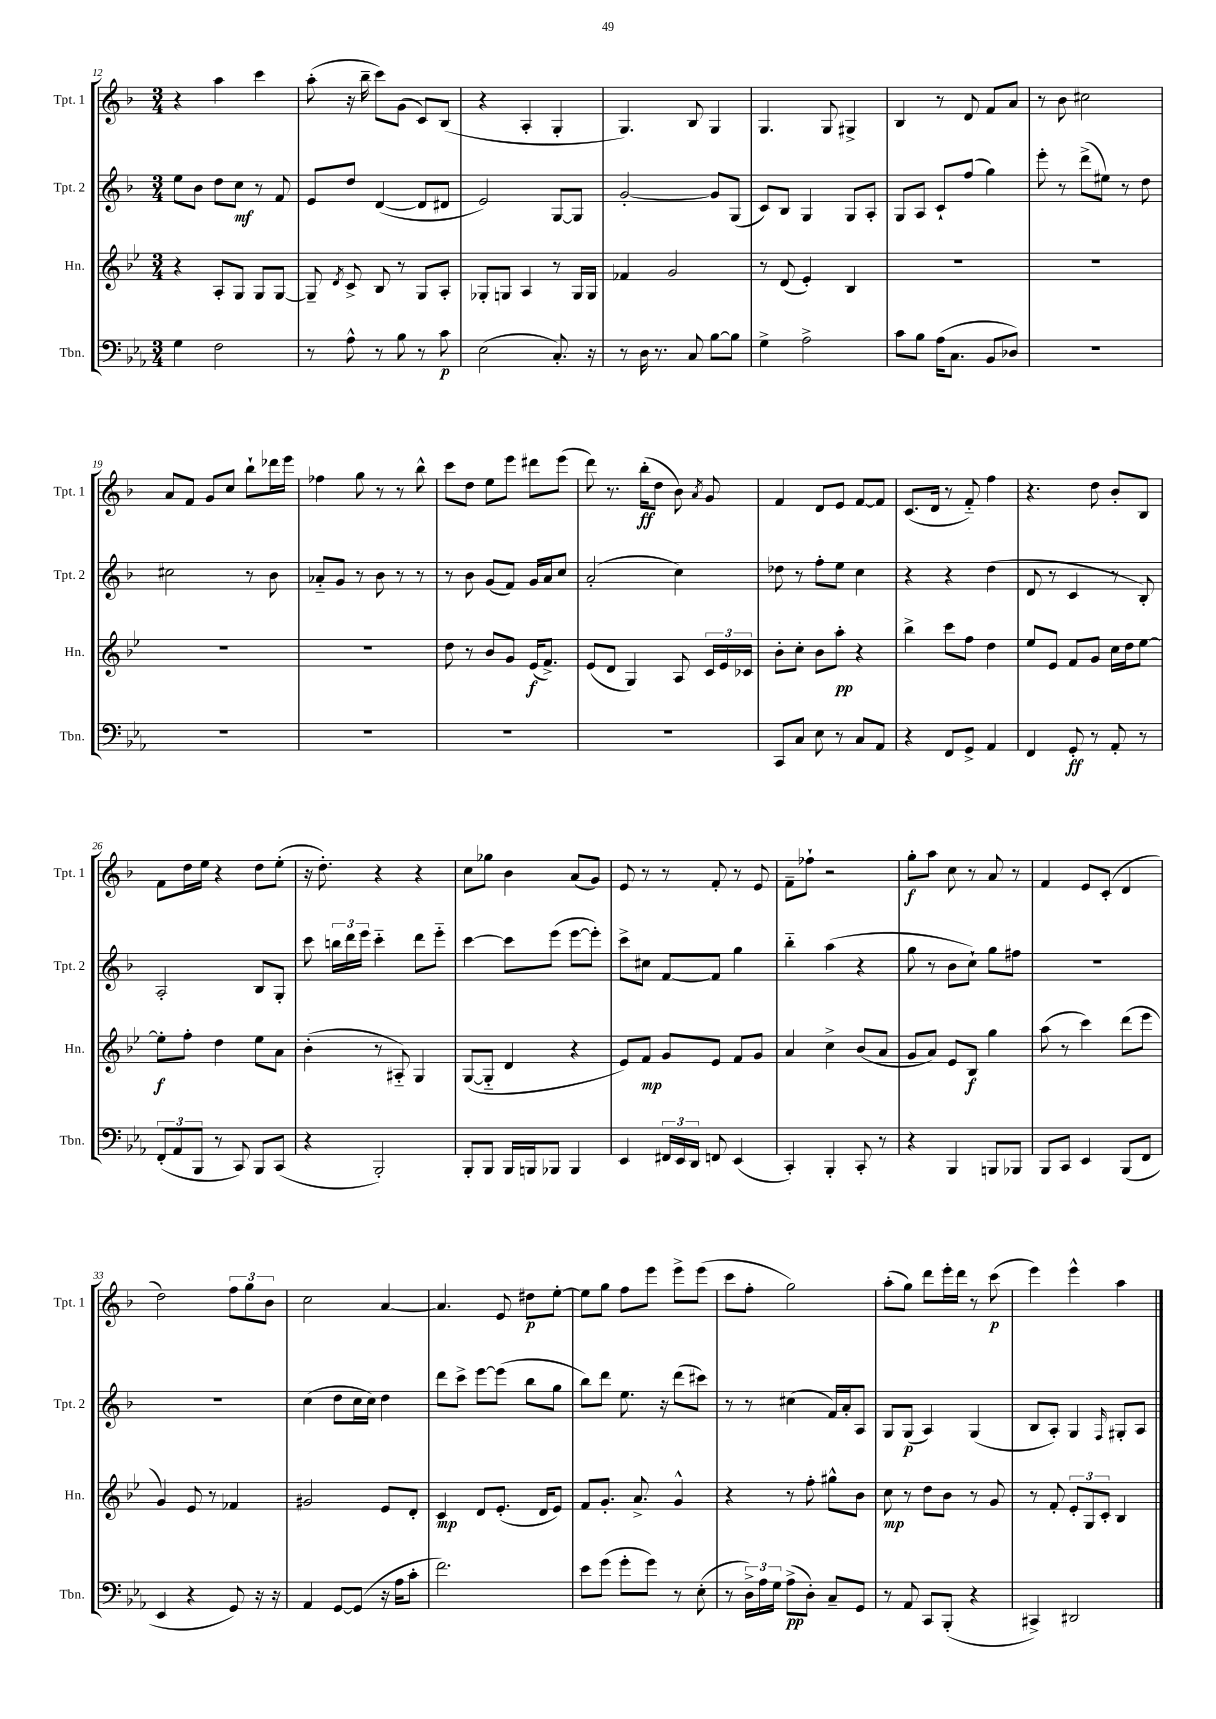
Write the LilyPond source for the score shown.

<<
\new StaffGroup <<
\new Staff = "s0" \with { instrumentName = "Tpt. 1" shortInstrumentName = "Tpt. 1" } {
    \clef treble \key f \major \numericTimeSignature \time 3/4
    \autoBeamOff r4 a''4 c'''4 |
    a''8-.( r16 bes''16-- c'''8[) g'8]( c'8[) bes8]( |
    r4 a4-. g4-. |
    g4.) bes8 g4 |
    g4. g8 gis4-> |
    bes4 r8 d'8 f'8[ a'8] |
    r8 bes'8 cis''2 |
    a'8[ f'8] g'8[ c''8] bes''8[-! des'''16 e'''16] |
    fes''4 g''8 r8 r8 bes''8-^ |
    c'''8[ d''8] e''8[ e'''8] dis'''8[ e'''8]( |
    d'''8) r8. bes''16[-.\ff( d''8] bes'8) \acciaccatura { a'8 } g'8 |
    f'4 d'8[ e'8] f'8[~ f'8] |
    c'8.[( d'16] r8 f'8-_) f''4 |
    r4. d''8 bes'8[-. bes8] |
    f'8[ d''16 e''16] r4 d''8[ e''8]-.( |
    r16 d''8.-.) r4 r4 |
    c''8[ ges''8] bes'4 a'8[( g'8]) |
    e'8 r8 r8 f'8-. r8 e'8 |
    f'8[-- fes''8]-! r2 |
    g''8[-.\f a''8] c''8 r8 a'8 r8 |
    f'4 e'8[ c'8]-.( d'4 |
    d''2) \tuplet 3/2 { f''8[ g''8 bes'8] } |
    c''2 a'4~ |
    a'4. e'8 dis''8[\p e''8]~-. |
    e''8[ g''8] f''8[ e'''8] e'''8[-> e'''8]( |
    c'''8[ f''8]-. g''2) |
    a''8[-.( g''8]) d'''8[ e'''16-. d'''16] r8 c'''8\p( |
    e'''4) e'''4-^ a''4 \bar "|." |
}
\new Staff = "s1" \with { instrumentName = "Tpt. 2" shortInstrumentName = "Tpt. 2" } {
    \clef treble \key f \major \numericTimeSignature \time 3/4
    \autoBeamOff e''8[ bes'8] d''8[ c''8]\mf r8 f'8 |
    e'8[ d''8] d'4~( d'8[ dis'8] |
    e'2) g8[~ g8] |
    g'2~-. g'8[ g8]( |
    c'8[) bes8] g4 g8[ a8]-. |
    g8[ a8] c'8[-! f''8]( g''4) |
    e'''8-. r8 d'''8[->( eis''8]) r8 d''8 |
    cis''2 r8 bes'8 |
    aes'8[-_ g'8] r8 bes'8 r8 r8 |
    r8 bes'8 g'8[( f'8]) g'16[ a'16 c''8] |
    a'2-.( c''4) |
    des''8 r8 f''8[-. e''8] c''4 |
    r4 r4 d''4( |
    d'8 r8 c'4 r8 bes8-.) |
    a2-. bes8[ g8]-. |
    c'''8 \tuplet 3/2 { b''16[ d'''16 e'''16] } c'''4-_ d'''8[ e'''8]-_ |
    c'''4~ c'''8[ e'''8]( e'''8[~ e'''8]-.) |
    c'''8[-> cis''8] f'8[~ f'8] g''4 |
    bes''4-_ a''4( r4 |
    g''8 r8 bes'8[ c''8]-!) g''8[ fis''8] |
    R2. |
    R2. |
    c''4( d''8[ c''16 c''16]) d''4 |
    d'''8[ c'''8]-> e'''8[~ e'''8]( bes''8[ g''8] |
    bes''8[) d'''8] e''8. r16 d'''8[( cis'''8]) |
    r8 r8 cis''4( f'16[) a'16-. a8] |
    g8[ g8]\p( a4) g4( |
    bes8[ a8]-.) g4 \grace { f16 } gis8[-. a8] \bar "|." |
}
\new Staff = "s2" \with { instrumentName = "Hn." shortInstrumentName = "Hn." } {
    \clef treble \key bes \major \numericTimeSignature \time 3/4
    \autoBeamOff r4 a8[-. g8] g8[ g8]~ |
    g8-- \acciaccatura { d'8 } c'8-> bes8 r8 g8[ a8]-. |
    ges8[-. g8] a4 r8 g16[ g16] |
    fes'4 g'2 |
    r8 d'8( ees'4-.) bes4 |
    R2. |
    R2. |
    R2. |
    R2. |
    d''8 r8 bes'8[ g'8] ees'16[\f( f'8.]->) |
    ees'8[( d'8] g4) a8 \tuplet 3/2 { c'16[ ees'16 ces'16] } |
    bes'8[-. c''8]-. bes'8[ a''8]-.\pp r4 |
    bes''4-> c'''8[ f''8] d''4 |
    ees''8[ ees'8] f'8[ g'8] c''16[ d''16 ees''8]~ |
    ees''8[-.\f f''8]-. d''4 ees''8[ a'8] |
    bes'4-.( r8 ais8-_) g4 |
    g8[~( g8]-_ d'4 r4 |
    ees'8[) f'8]\mp g'8[ ees'8] f'8[ g'8] |
    a'4 c''4-> bes'8[( a'8] |
    g'8[ a'8]) ees'8[ bes8]\f g''4 |
    a''8( r8 c'''4) d'''8[( ees'''8] |
    g'4) ees'8 r8 fes'4 |
    gis'2 ees'8[ d'8]-. |
    c'4\mp d'8[ ees'8.]-.( d'16[ ees'8]) |
    f'8[ g'8.]-. a'8.-> g'4-^ |
    r4 r8 f''8-. gis''8[-^ bes'8] |
    c''8\mp r8 d''8[ bes'8] r8 g'8 |
    r8 f'8-. \tuplet 3/2 { ees'8[-. g8 c'8]-. } bes4 \bar "|." |
}
\new Staff = "s3" \with { instrumentName = "Tbn." shortInstrumentName = "Tbn." } {
    \clef bass \key ees \major \numericTimeSignature \time 3/4
    \autoBeamOff g4 f2 |
    r8 aes8-^ r8 bes8 r8 c'8\p |
    ees2( c8.-.) r16 |
    r8 d16 r8. c8 bes8[~ bes8] |
    g4-> aes2-> |
    c'8[ bes8] aes16[( c8.] bes,8[ des8]) |
    R2. |
    R2. |
    R2. |
    R2. |
    R2. |
    c,8[ c8] ees8 r8 c8[ aes,8] |
    r4 f,8[ g,8]-> aes,4 |
    f,4 g,8-.\ff r8 aes,8-. r8 |
    \tuplet 3/2 { f,8[-.( aes,8 bes,,8] } r8 c,8) bes,,8[ c,8]( |
    r4 bes,,2-.) |
    bes,,8[-. bes,,8] bes,,16[ b,,16 bes,,8] bes,,4 |
    ees,4 \tuplet 3/2 { fis,16[ ees,16 d,16] } f,8 ees,4( |
    c,4-.) bes,,4-. c,8-. r8 |
    r4 bes,,4 b,,8[ bes,,8] |
    bes,,8[ c,8] ees,4 bes,,8[( f,8] |
    ees,4 r4 g,8) r16 r16 |
    aes,4 g,8[~ g,8]( r16 aes16[ c'8]-. |
    f'2.) |
    ees'8[ g'8]( g'8[-. g'8]) r8 ees8-.( |
    r8 \tuplet 3/2 { d16[->) aes16 g16] } aes8[->\pp( d8]-.) c8[-- g,8] |
    r8 aes,8 c,8[ bes,,8]-.( r4 |
    cis,4->) dis,2 \bar "|." |
}
>>
>>
\layout { \context { \Score currentBarNumber = #12 } }
